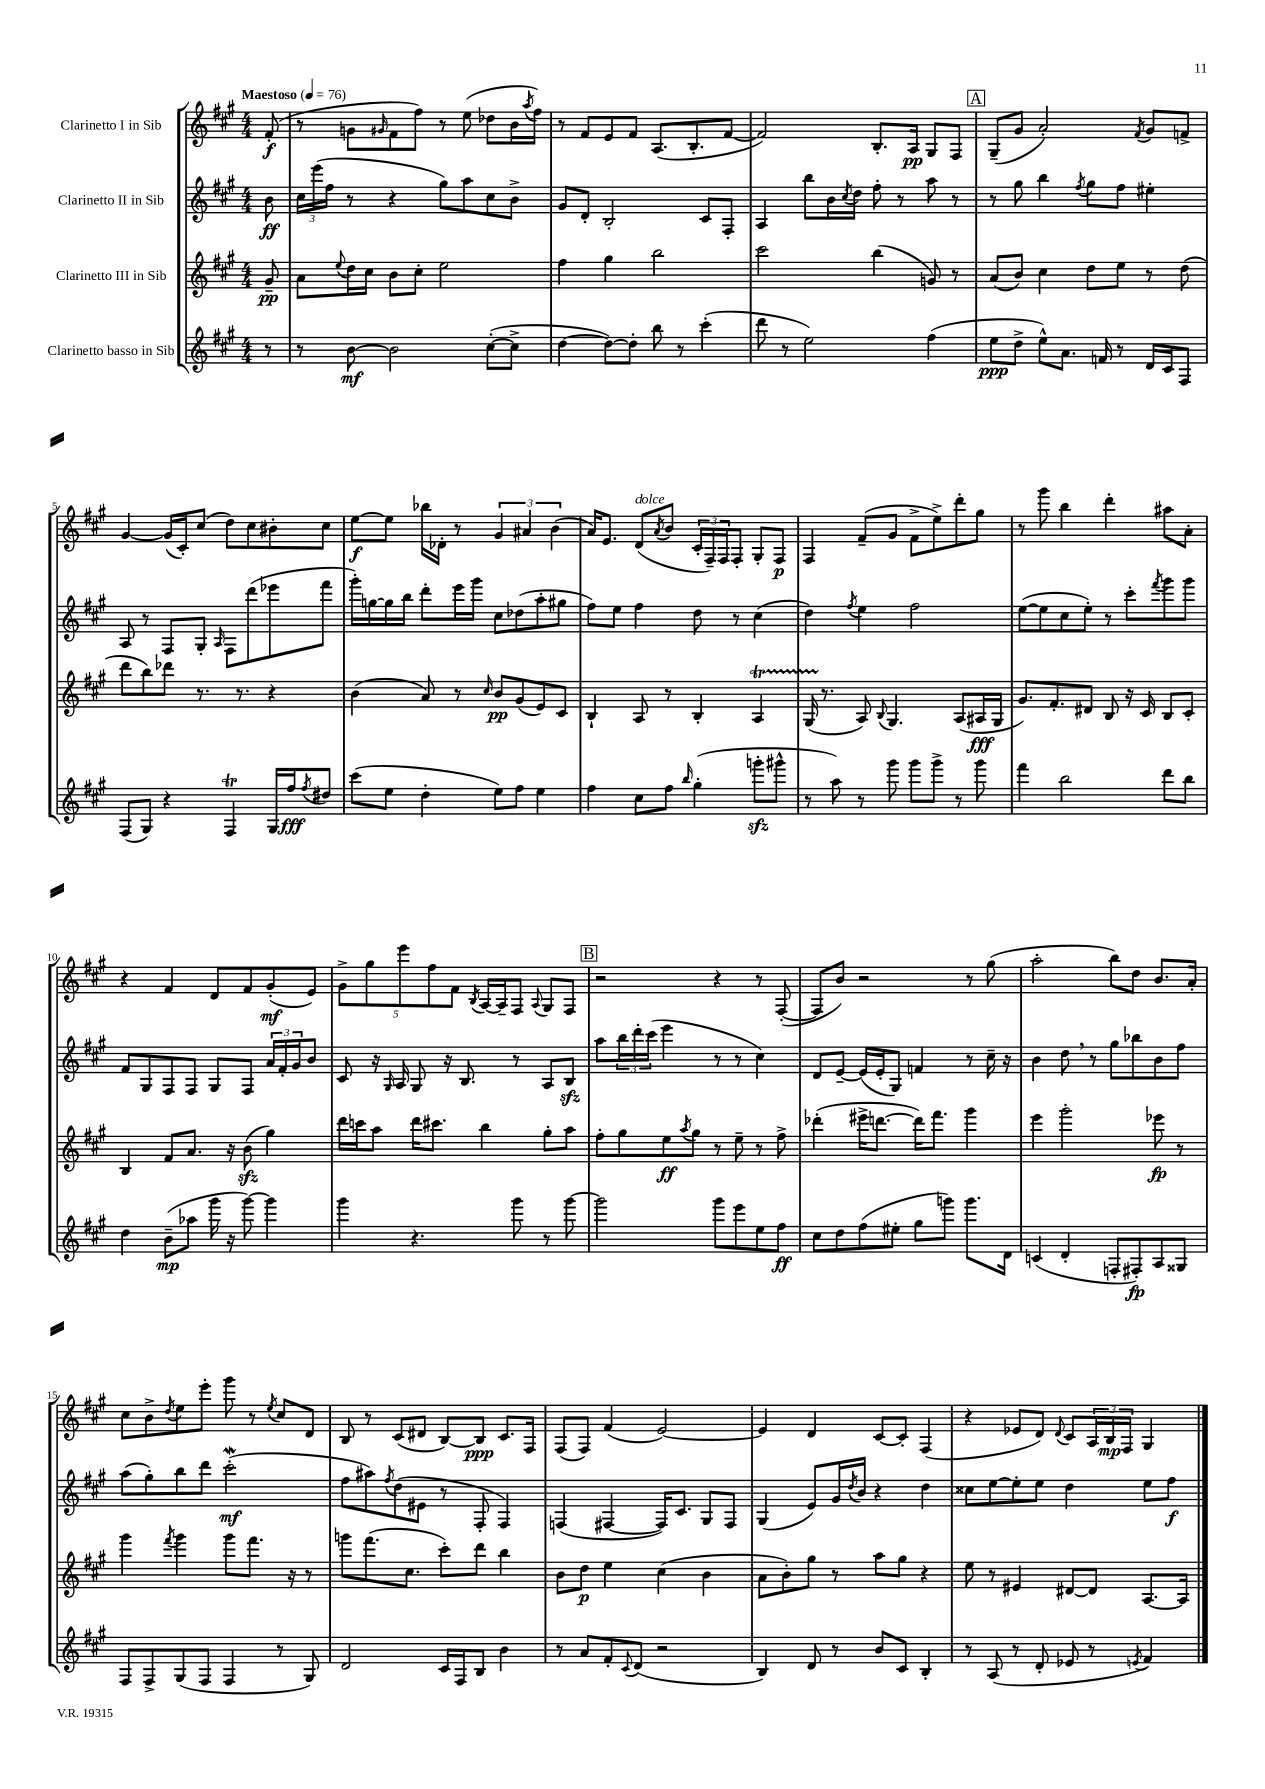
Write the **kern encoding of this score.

**kern	**kern	**kern	**kern
*staff4	*staff3	*staff2	*staff1
*clefG2	*clefG2	*clefG2	*clefG2
*k[f#c#g#]	*k[f#c#g#]	*k[f#c#g#]	*k[f#c#g#]
*M4/4	*M4/4	*M4/4	*M4/4
*MM76	*MM76	*MM76	*MM76
8r	8g#~	8b	(8f#'
=	=	=	=
8r	8a	24cc#	8r
.	.	(24eee	.
.	.	24ff#	.
.	8qqee	.	.
[8b	16dd	8r	8g
.	16cc#	.	.
.	.	.	16qqg#
2b]	8b	4r	8f#
.	8cc#'	.	8ff#)
.	2ee	8gg#)	8r
.	.	8aa	(8ee
([8cc#'	.	8cc#	8dd-
8cc#^]	.	8b^	16b
.	.	.	8qaa
.	.	.	16ff#)
=	=	=	=
[4dd	4ff#	8g#	8r
.	.	8d'	8f#
8dd_)	4gg#	2B'	8e
8dd']	.	.	8f#
8bb	2bb	.	(8.A
8r	.	.	.
.	.	.	8.B'
(4ccc#'	.	8c#	.
.	.	8F#'	[8f#
=	=	=	=
8ddd	2ccc#	4A	2f#])
8r	.	.	.
2ee)	.	8bb	.
.	.	16b	.
.	.	8qcc#	.
.	.	16dd	.
.	(4bb	8ff#'	8.B'
.	.	8r	.
.	.	.	16A
(4ff#	8g)	8aa	8G#
.	8r	8r	8F#
=	=	=	=
8ee	(8a	8r	(8G#~
8dd^	8b)	8gg#	8g#
8ee^^)	4cc#	4bb	2a')
8.a	.	.	.
.	.	8qff#	.
.	8dd	8gg#	.
16f	.	.	.
8r	8ee	8ff#	.
.	.	.	8qf#
16d	8r	4ee#'	8g#
16c#	.	.	.
8F#	(8dd	.	8f^
=	=	=	=
(8F#	8ddd	8A	[4g#
8G#)	8bb)	8r	.
4r	8ddd-	8F#	(16g#]
.	.	.	16c#')
.	8.r	8G#'	(8cc#
.	.	16qqA	.
4F#	.	8F#	8dd)
.	8.r	.	.
.	.	(8ddd	8cc#
16G#	4r	8eee-	8b#'
16ff#	.	.	.
8qff#	.	.	.
8dd#	.	8fff#	8cc#
=	=	=	=
(8ccc#	(4b	16ggg#')	[8ee
.	.	[16gg	.
8ee	.	16gg]	8ee]
.	.	16bb	.
4dd'	8a)	8ddd'	16bb-
.	.	.	16d-'
.	8r	16eee	8r
.	.	16ggg#	.
.	16qqcc#	.	.
8ee)	8b	8cc#	6g#
8ff#	(8g#	(8dd-	.
.	.	.	6a#
4ee	8e)	8aa'	.
.	.	.	(6b
.	8c#	8gg#	.
=	=	=	=
4ff#	4B`	8ff#)	16a)
.	.	.	8.e
.	.	8ee	.
8cc#	8A	4ff#	(8d
.	.	.	8qa
8ff#	8r	.	8b
16qqbb	.	.	.
(4gg#'	4B'	8dd	24c#'
.	.	.	24F#~)
.	.	.	24F#
.	.	8r	8F#'
8ggg'	4A	(4cc#	8G#'
8ggg#^^	.	.	8F#
=	=	=	=
8r	(16G#	4dd)	4F#
.	8.r	.	.
8aa)	.	.	.
.	.	8qff#	.
8r	8A)	4ee	(8f#~
.	8qqB	.	.
8ggg#	4.G#	.	8g#
8ggg#	.	2ff#	8f#^
8ggg#^	.	.	8ee^)
8r	(8A	.	8ddd'
8ggg#	16A#	.	8gg#
.	16G#	.	.
=	=	=	=
4fff#	8.g#)	([8ee	8r
.	.	8ee]	8ggg#
.	8.f#'	.	.
2bb	.	8cc#	4bb
.	8d#	8ee')	.
.	8B	8r	4ddd'
.	16r	8ccc#'	.
.	16c#	.	.
.	.	8qfff#	.
8ddd	8B	8ggg#	8aa#
8bb	8c#'	8ggg#	8a'
=	=	=	=
4dd	4B	8f#	4r
.	.	8G#	.
(8b~	8f#	8F#	4f#
8aa-	8.a	8F#	.
16ggg#	.	8G#	8d
16r	16r	.	.
[8ggg#)	(8b	8F#	8f#
4ggg#]	4gg#)	24a	(8g#'
.	.	24f#'	.
.	.	24g#	.
.	.	8b	8e)
=	=	=	=
4ggg#	16ddd	8c#	10g#^
.	16ccc	.	.
.	.	.	10gg#
.	8aa	16r	.
.	.	16qqG#	.
.	.	16A	.
.	.	.	10eee
4.r	16ddd	8G#	.
.	.	.	10ff#
.	8.ccc#	.	.
.	.	16r	.
.	.	.	10f#
.	.	8.B	.
.	.	.	8qB
.	4bb	.	[16A
.	.	.	16A~]
8ggg#	.	8r	8F#
.	.	.	8qqA
8r	8gg#'	8A	8G#
[8ggg#	8aa	8B	8F#
=	=	=	=
2ggg#]	8ff#'	8aa	2r
.	8gg#	24bb	.
.	.	24ddd'	.
.	.	(24ccc#	.
.	8ee	4eee	.
.	8qaa	.	.
.	8gg#	.	.
8ggg#	8r	8r	4r
8eee	8ee~	8r	.
8ee	8r	4cc#)	8r
8ff#	8ff#^	.	([8F#'
=	=	=	=
8cc#	(4ddd-'	8d	8F#]
8dd	.	[8e~	8b)
(8ff#	16eee#^	(16e]	2r
.	[8.ddd	16e'	.
8ee#'	.	8G#)	.
8gg#	16ddd])	4f	.
.	8.fff#	.	.
8ggg)	.	.	.
8.ggg	4ggg#	8r	8r
.	.	16cc#~	(8gg#
16d	.	16r	.
=	=	=	=
(4c	4eee	4b	2aa'
4d'	2ggg#'	8dd	.
.	.	8r	.
8F'	.	8gg#	8bb)
8F#')	.	8bb-	8dd
8A	8eee-	8b	8.b
8G##	8r	8ff#	.
.	.	.	16a'
=	=	=	=
8F#	4ggg#	(8aa	8cc#
8F#^	.	8gg#')	8b^
.	8qfff#	.	8qdd
(8G#	4ggg#	8bb	8ee
8F#	.	8ddd	8eee'
4F#	8ggg#	(2ccc#'	8ggg#
.	8.fff#	.	8r
.	.	.	8qee
8r	.	.	8cc#
.	16r	.	.
8G#)	8r	.	8d
=	=	=	=
2d	8ggg	8ff#	8B
.	(8.fff#	8aa#)	8r
.	.	8qff#	.
.	.	(8dd	(8c#
.	8.cc#	.	.
.	.	8e#	8d#
16c#	8ccc#')	8r	[8B)
16F#	.	.	.
8B	8ddd	8F#'	8B]
4b	4bb	4F#)	8.c#
.	.	.	16F#
=	=	=	=
8r	8b	(4F	(8F#
8a	8dd	.	8F#)
8f#'	4ee	[4F#	(4f#
8qqc#	.	.	.
(8d	.	.	.
2r	(4cc#	16F#])	[2e)
.	.	8.c#	.
.	4b	8G#	.
.	.	8F#	.
=	=	=	=
4B)	8a	(4G#	4e]
.	8b')	.	.
8d	8gg#	8e)	4d
8r	8r	16g#	.
.	.	8qdd	.
.	.	16b	.
8b	8aa	4r	[8c#
8c#	8gg#	.	8c#']
4B'	4r	4dd	(4F#
=	=	=	=
8r	8ee	8cc##	4r
(8A	8r	[8ee	.
8r	4e#	8ee']	8e-
8d'	.	8ee	8d)
.	.	.	8qqd
8e-	[8d#	4dd	8c#
8r	8d#]	.	24A
.	.	.	24B
.	.	.	24F#
8qe	.	.	.
4f#)	[8.A	8ee	4G#
.	.	8ff#	.
.	16A]	.	.
==	==	==	==
*-	*-	*-	*-
